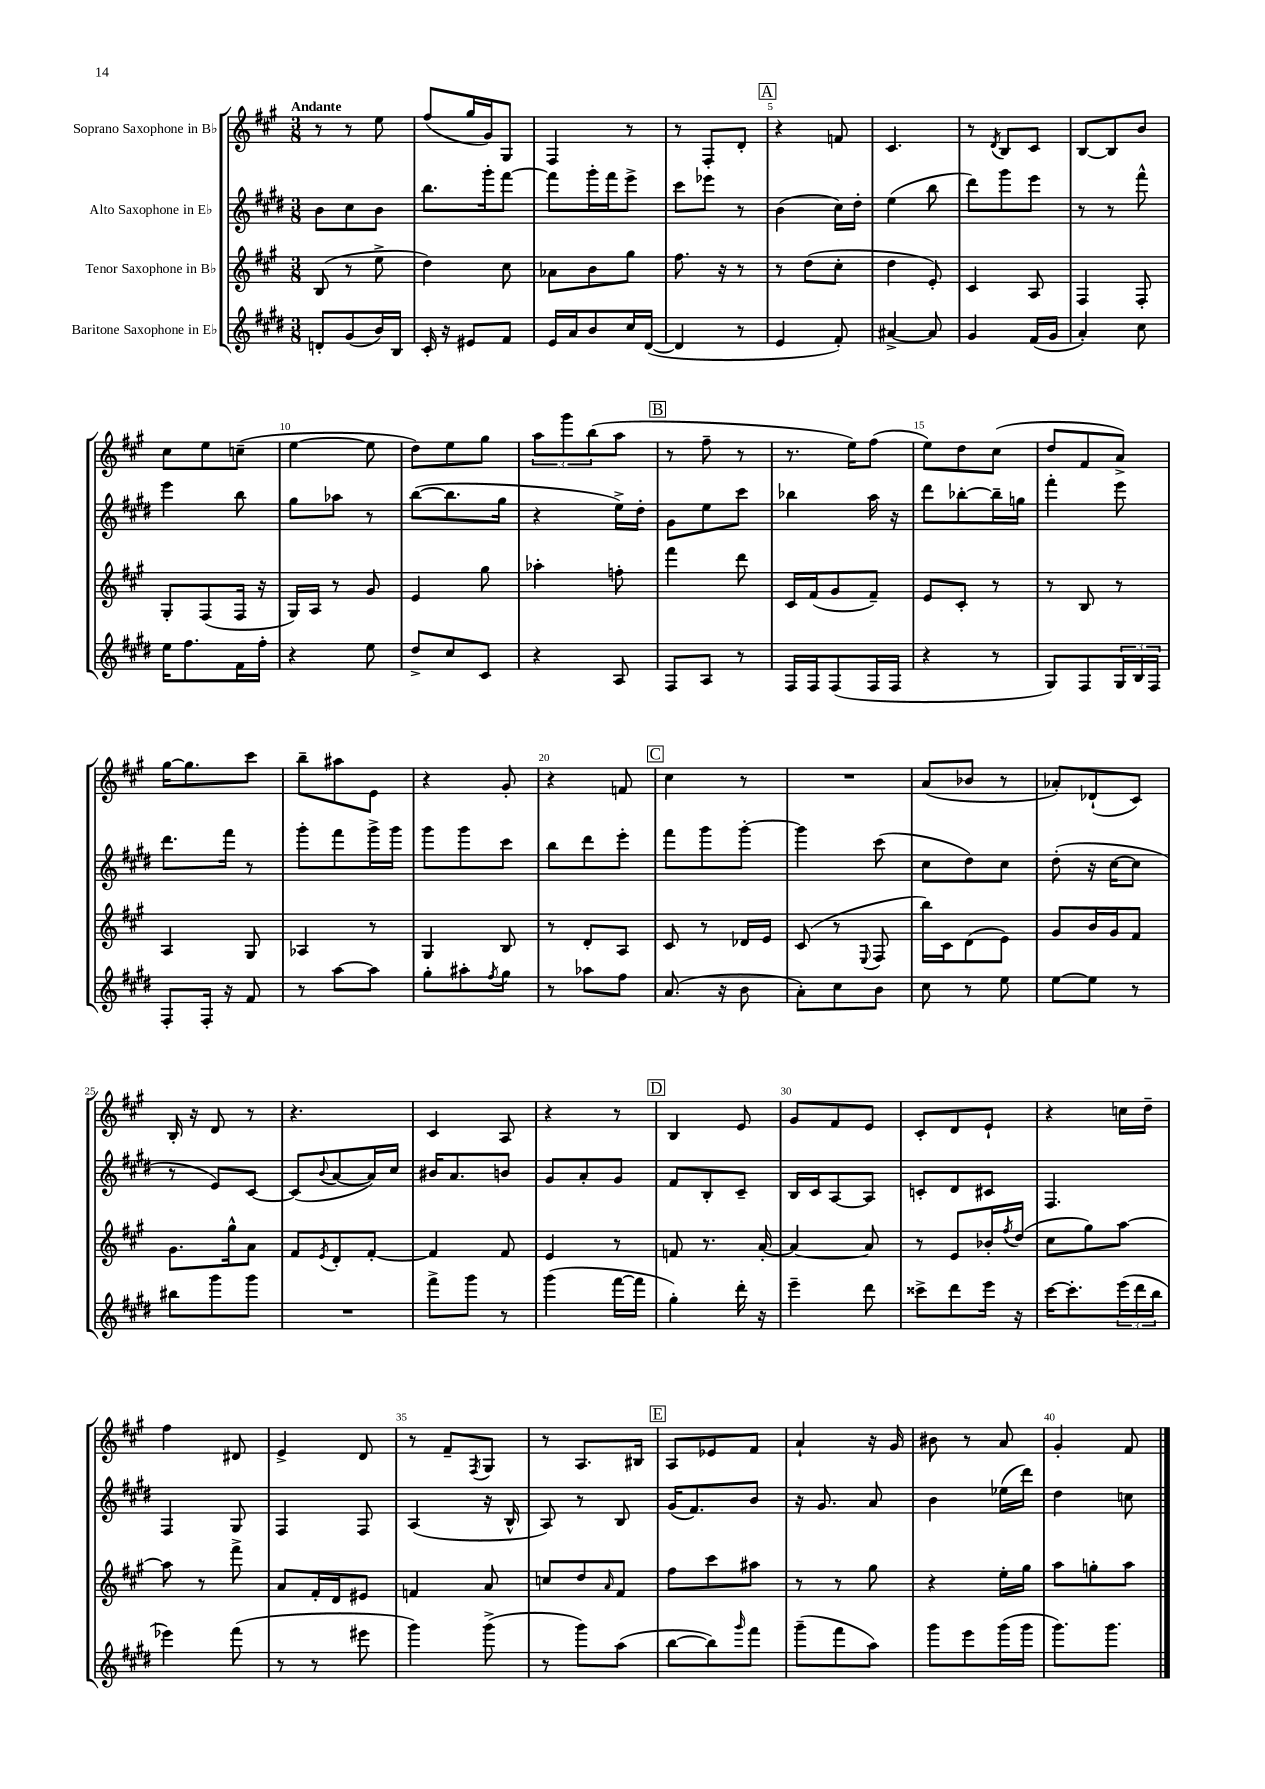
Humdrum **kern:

**kern	**kern	**kern	**kern
*staff4	*staff3	*staff2	*staff1
*clefG2	*clefG2	*clefG2	*clefG2
*k[f#c#g#d#]	*k[f#c#g#]	*k[f#c#g#d#]	*k[f#c#g#]
*M3/8	*M3/8	*M3/8	*M3/8
8d'	(8B	8b	8r
(8g#	8r	8cc#	8r
16b)	8ee^	8b	8ee
16B	.	.	.
=	=	=	=
16c#'	4dd)	8.bb	(8ff#
16r	.	.	.
8e#	.	.	16gg#
.	.	16ggg#'	16g#)
8f#	8cc#	[8fff#	8G#
=	=	=	=
16e	8a-	8fff#]	4F#
16a	.	.	.
8b	8b	16ggg#'	.
.	.	16fff#	.
16cc#	8gg#	8eee^	8r
([16d#	.	.	.
=	=	=	=
4d#]	8.ff#	8ccc#	8r
.	.	8eee-	8F#'
.	16r	.	.
8r	8r	8r	8d'
=	=	=	=
4e	8r	(4b	4r
.	(8dd	.	.
8f#')	8cc#'	16cc#)	8f
.	.	16dd#'	.
=	=	=	=
[4a#^	4dd	(4ee	4.c#
8a#]	8e')	8bb	.
=	=	=	=
4g#	4c#	8ddd#)	8r
.	.	.	8qd
.	.	8ggg#	8B
(16f#	8A	8eee	8c#
16g#	.	.	.
=	=	=	=
4a')	4F#	8r	[8B
.	.	8r	8B]
8cc#	8F#'	8fff#^^	8b
=	=	=	=
16ee	8G#'	4eee	8cc#
8.ff#	.	.	.
.	(8F#	.	8ee
16f#	16F#	8bb	(8cc~
16ff#'	16r	.	.
=	=	=	=
4r	16G#)	8gg#	[4ee
.	16A	.	.
.	8r	8aa-	.
8ee	8g#	8r	8ee]
=	=	=	=
8dd#^	4e	([8bb	8dd)
8cc#	.	8.bb]	8ee
8c#	8gg#	.	8gg#
.	.	16gg#	.
=	=	=	=
4r	4aa-'	4r	12aa
.	.	.	12ggg#
.	.	.	(12bb
8A	8ff'	16ee^)	8aa
.	.	16dd#'	.
=	=	=	=
8F#	4fff#	8g#	8r
8A	.	8ee	8ff#~
8r	8ddd	8ccc#	8r
=	=	=	=
16F#	16c#	4bb-	8.r
16F#	(16f#	.	.
(8F#	8g#	.	.
.	.	.	16ee)
16F#	8f#~)	16aa	(8ff#
16F#	.	16r	.
=	=	=	=
4r	8e	8ddd#	8ee)
.	8c#'	[8bb-'	8dd
8r	8r	16bb-~]	(8cc#
.	.	16gg	.
=	=	=	=
8G#)	8r	4fff#'	8dd
8F#	8B	.	8f#
24G#	8r	8eee	8a^)
24B	.	.	.
24F#	.	.	.
=	=	=	=
8F#'	4A	8.ddd#	[16gg#
.	.	.	8.gg#]
16F#'	.	.	.
16r	.	16fff#	.
8f#	8G#	8r	8ccc#
=	=	=	=
8r	4A-	8ggg#'	8bb~
[8aa	.	8fff#	8aa#
8aa]	8r	16ggg#^	8e
.	.	16ggg#	.
=	=	=	=
8gg#'	4G#	8ggg#	4r
8aa#'	.	8ggg#	.
8qff#	.	.	.
8gg#	8B	8ccc#	8g#'
=	=	=	=
8r	8r	8bb	4r
8aa-	8d'	8ddd#	.
8ff#	8A	8eee'	8f
=	=	=	=
(8.a	8c#	8fff#	4cc#
.	8r	8ggg#	.
16r	.	.	.
8b	16d-	[8ggg#'	8r
.	16e	.	.
=	=	=	=
8a')	(8c#	4ggg#]	4.r
8cc#	8r	.	.
.	8qqE	.	.
8b	8F#	(8ccc#	.
=	=	=	=
8cc#	16bb)	8cc#	(8a
.	16c#	.	.
8r	(8d	8dd#)	8b-
8ee	8e)	8cc#	8r
=	=	=	=
[8ee	8g#	(8dd#'	8a-')
8ee]	16b	16r	(8d-`
.	16g#	[16cc#	.
8r	8f#	8cc#]	8c#)
=	=	=	=
8bb#	8.g#	8r	16B'
.	.	.	16r
8ggg#	.	8e)	8d
.	16gg#^^	.	.
8ggg#	8a	[8c#	8r
=	=	=	=
4.r	8f#	(8c#]	4.r
.	8qe	8qqb	.
.	8d'	[8a	.
.	[8f#'	16a])	.
.	.	16cc#	.
=	=	=	=
8fff#^	4f#]	16b#	4c#
.	.	8.a	.
8ggg#	.	.	.
8r	8f#	8b	8A
=	=	=	=
(4ggg#	4e	8g#	4r
.	.	8a'	.
[16fff#	8r	8g#	8r
16fff#]	.	.	.
=	=	=	=
4gg#')	8f	8f#	4B
.	8.r	8B'	.
16ddd#'	.	8c#~	8e
16r	[16a'	.	.
=	=	=	=
4eee~	4a_	16B	8g#
.	.	16c#	.
.	.	[8A	8f#
8ddd#	8a]	8A]	8e
=	=	=	=
8ccc##^	8r	8c'	8c#'
8ddd#	8e	8d#	8d
16eee	16b-'	8c#	8e`
.	8qff#	.	.
16r	(16dd	.	.
=	=	=	=
[16ccc#	8cc#	4.F#	4r
8.ccc#']	.	.	.
.	8gg#)	.	.
(24eee	[8aa	.	16cc
24ddd#	.	.	.
.	.	.	16dd~
24bb	.	.	.
=	=	=	=
4eee-)	8aa]	4F#	4ff#
.	8r	.	.
(8fff#	8fff#^	8G#	8d#
=	=	=	=
8r	8a	4F#	4e^
8r	16f#'	.	.
.	16d	.	.
8eee#	8e#	8F#	8d
=	=	=	=
4ggg#)	4f	(4A	8r
.	.	.	8f#~
.	.	.	8qF#
(8ggg#^	8a	16r	8G#
.	.	16B^^	.
=	=	=	=
8r	8cc	8A)	8r
8ggg#)	8dd	8r	8.A
.	16qqa	.	.
(8aa	8f#	8B	.
.	.	.	16B#
=	=	=	=
[8bb	8ff#	(16g#	8A
.	.	8.f#)	.
8bb])	8ccc#	.	8e-
16qqggg#	.	.	.
8fff#	8aa#	8b	8f#
=	=	=	=
(8ggg#~	8r	16r	4a`
.	.	8.g#	.
8fff#	8r	.	.
8aa)	8gg#	8a	16r
.	.	.	16g#
=	=	=	=
8ggg#	4r	4b	8b#
8eee	.	.	8r
(16ggg#	16ee'	(16ee-	8a
16ggg#	16gg#	16ddd#)	.
=	=	=	=
8.ggg#)	8aa	4dd#	4g#'
.	8gg'	.	.
8.ggg#	.	.	.
.	8aa	8cc	8f#
==	==	==	==
*-	*-	*-	*-
